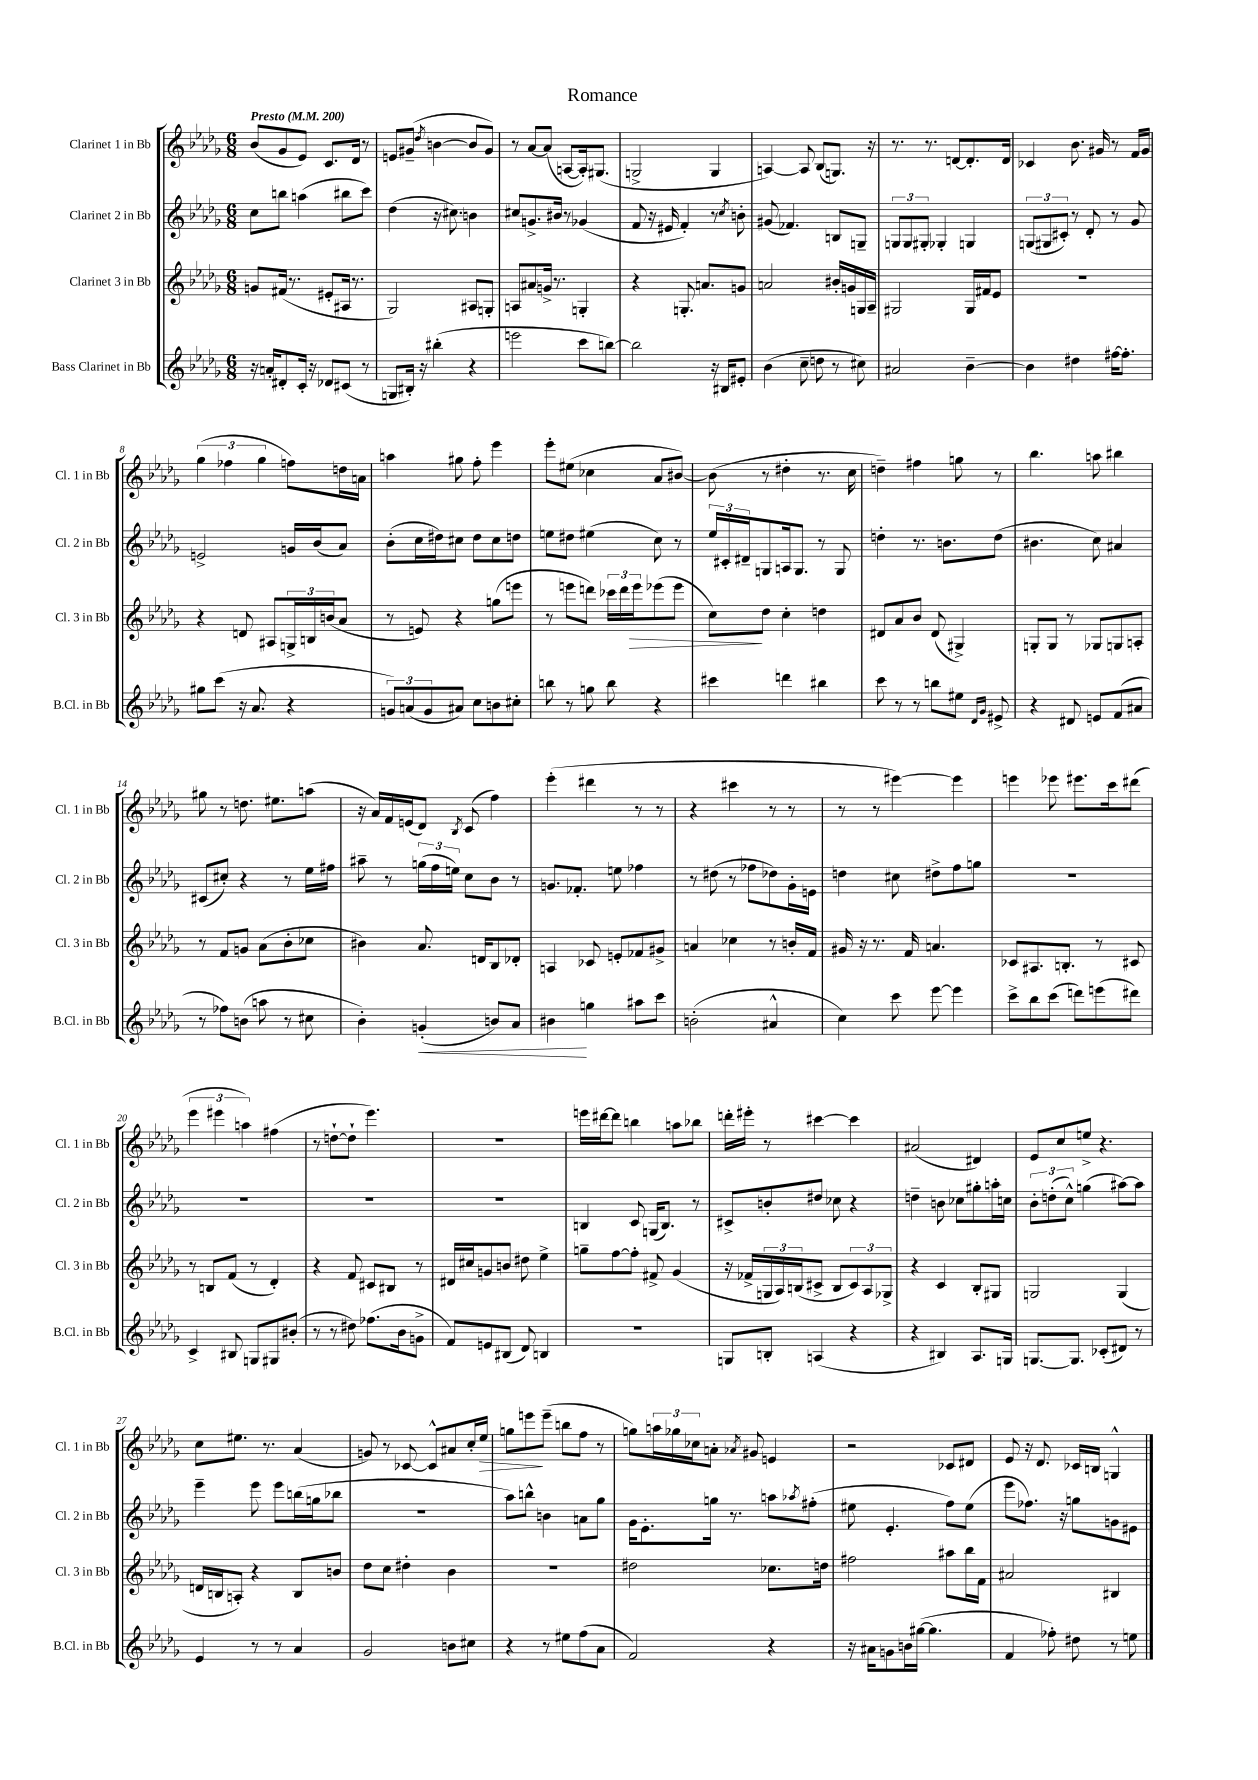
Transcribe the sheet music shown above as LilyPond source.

\header { title = "Romance" }
<<
\new StaffGroup <<
\new Staff = "s0" \with { instrumentName = "Clarinet 1 in Bb" shortInstrumentName = "Cl. 1 in Bb" } {
    \clef treble \key des \major \numericTimeSignature \time 6/8 \tempo "Presto" 4 = 200
    bes'8( ges'8 ees'8) c'8. des'16 r8 |
    e'8 gis'8--( \acciaccatura { des''8 } b'4~ b'8 gis'8) |
    r8 aes'8~ aes'8( a8~ a16-.) gis8.( |
    g2-> g4 |
    a4~) a8 bes8( g8.) r16 |
    r8. r8. d'8~ d'8.-. d'16 |
    ces'4 bes'8. gis'16 r8 f'16 gis'16 |
    \tuplet 3/2 { ges''4( fes''4 ges''4 } f''8) d''16 a'16 |
    a''4 gis''8 f''8-. ees'''4 |
    ees'''8-. eis''8( ces''4 aes'8 bis'8~) |
    bis'8( r8 dis''4-. r8. c''16 |
    d''4--) fis''4 g''8 r8 |
    bes''4. a''8 bis''4 |
    gis''8 r8 d''8. eis''8. a''8( |
    r16 aes'16) f'16 e'16( des'8) \acciaccatura { bes8 } c'8( f''4) |
    ees'''4-.( dis'''4 r8 r8 |
    r4 cis'''4 r8 r8 |
    r8 r8 eis'''4~) eis'''4 |
    e'''4 ees'''8 eis'''8. c'''16 dis'''8( |
    \tuplet 3/2 { ees'''4 eis'''4 a''4) } fis''4( |
    r8 d''8~-! d''8-! ees'''4.) |
    R2. |
    e'''16 dis'''16~ dis'''8 b''4 a''8 bes''8 |
    d'''16-. eis'''16-. r8 cis'''4~ cis'''4 |
    ais'2( dis'4) |
    ees'8 c''8 e''8-> r4. |
    c''8 eis''8. r8. aes'4( |
    g'8) r8 ces'8~ ces'8-^ ais'8 c''16-. ees''16\> |
    g''8 e'''8\! e'''8--( b''8 f''8 r8 |
    g''8) \tuplet 3/2 { a''16 ges''16 ces''16 } a'8-. \acciaccatura { aes'8 } gis'8 e'4 |
    r2 ces'8 dis'8 |
    ees'8 r16 des'8. ces'16 b16 g4-^ \bar "|." |
}
\new Staff = "s1" \with { instrumentName = "Clarinet 2 in Bb" shortInstrumentName = "Cl. 2 in Bb" } {
    \clef treble \key des \major \numericTimeSignature \time 6/8
    c''8 b''8 a''4( bis''8 c'''8) |
    des''4( r16 cis''8.) b'4 |
    cis''8 g'8.-> bis'16 r8 ges'4( |
    f'8 r16 eis'16 f'4-.) r8 \acciaccatura { c''8 } b'8-. |
    gis'8( fes'4.) b8 g8-- |
    \tuplet 3/2 { g8 g8 gis8-. } ges4-. g4 |
    \tuplet 3/2 { g8( gis8 cis'8-.) } r8 des'8-. r8 ges'8 |
    e'2-> g'16 bes'16( aes'8) |
    bes'8-.( c''16 dis''16) cis''8 dis''8 cis''8 d''8 |
    e''8 dis''8 eis''4( c''8) r8 |
    \tuplet 3/2 { ees''16 cis'16-. dis'16-- } g8 a16 g8. r8 g8 |
    d''4-. r8. b'8. d''8( |
    bis'4. c''8) ais'4 |
    cis'8( cis''8-.) r4 r8 ees''16 fis''16 |
    ais''8-- r8 \tuplet 3/2 { g''16( f''16 e''16) } c''8 bes'8 r8 |
    g'8. fes'8.-. e''8 fes''4 |
    r8 dis''8( r8 fes''8 des''8) ges'16-. e'16 |
    d''4 cis''8 dis''8-> f''8 g''8 |
    R2. |
    R2. |
    R2. |
    R2. |
    b4 c'8 g16( b8.) r8 |
    cis'8-> b'8-. dis''8 ces''8 r4 |
    d''4-- b'8 ces''8 gis''8-. a''16-. c''16 |
    \tuplet 3/2 { bes'8-. d''8-.( c''8-^) } g''4( ais''8~) ais''8 |
    ees'''4-- ees'''8 ees'''8 b''16( g''16 bes''8 |
    R2. |
    aes''8) b''8-^ b'4 a'8 ges''8 |
    ges'16 ees'8.-. g''16 r8. a''8 \acciaccatura { aes''8 } fis''8-.( |
    eis''8 ees'4.-. f''8) eis''8( |
    ees'''8 fes''8.) r16 g''8 g'8 eis'8 \bar "|." |
}
\new Staff = "s2" \with { instrumentName = "Clarinet 3 in Bb" shortInstrumentName = "Cl. 3 in Bb" } {
    \clef treble \key des \major \numericTimeSignature \time 6/8
    g'8 fis'16( r8. eis'8-. ais16 r8. |
    ges2) ais8 g8-. |
    a8 ais'8 g'16-> r8. g4-. |
    r4 g8.-. a'8. g'8 |
    a'2 bis'16-. g'16 g16 aes16-- |
    gis2 gis16 fis'16 ees'8 |
    R2. |
    r4 d'8 ais8 \tuplet 3/2 { g16-> b16 b'16( } aes'8 |
    r8 e'8) r4 g''8( e'''8 |
    r8 e'''8 d'''8) \tuplet 3/2 { ces'''16 d'''16 e'''16\> } ees'''8( ees'''8 |
    c''8\!) des''8 c''4-. d''4 |
    dis'8 aes'8 bes'8 dis'8( gis4->) |
    g8-. g8 r8 ges8 g8 a8-. |
    r8 f'8 g'8 aes'8( bes'8-. ces''8 |
    bis'4) aes'8. d'16 bes8 des'8-. |
    a4 ces'8 e'8-. fes'8 gis'8-> |
    a'4 ces''4 r8 b'16-. f'16 |
    gis'16 r16 r8. f'16 a'4. |
    ces'8 ais8. b8.-. r8 cis'8 |
    r8 b8 f'8( r8 des'4-.) |
    r4 f'8 cis'8 bis8 r8 |
    dis'16 cis''16 g'8 b'8 dis''8 ees''4-> |
    g''8-- f''8~ f''8-. fis'8-> ges'4( |
    r16 fes'16-> \tuplet 3/2 { g16 aes16) b16( } cis'8-> b8 \tuplet 3/2 { cis'8) aes8 ges8-> } |
    r4 c'4 bes8-. gis8 |
    g2 g4( |
    d'16 b16 a8-.) r4 b8 b'8 |
    des''8 c''8 dis''4-. bes'4 |
    R2. |
    dis''2 ces''8. d''16 |
    fis''2 ais''8 bes''16 f'16 |
    ais'2 bis4 \bar "|." |
}
\new Staff = "s3" \with { instrumentName = "Bass Clarinet in Bb" shortInstrumentName = "B.Cl. in Bb" } {
    \clef treble \key des \major \numericTimeSignature \time 6/8
    r16 a'16-. dis'8-. c'16-. r16 des'8 cis'8( r8 |
    g8 bis16-.) r16 bis''4-.( r4 |
    e'''2 c'''8 b''8~) |
    b''2 r16 bis16 eis'8-. |
    bes'4( c''8-- d''8 r8 cis''8) |
    ais'2 bes'4~-- |
    bes'4 dis''4 fis''16~ fis''8.-. |
    gis''8 c'''8( r16 aes'8. r4 |
    \tuplet 3/2 { g'8) a'8( g'8 } ais'8) c''8 b'8 cis''8-. |
    b''8 r8 g''8 b''8 r4 |
    cis'''4 d'''4 bis''4 |
    c'''8 r8 r8 b''8 eis''8 \grace { des'16 ges'16 } eis'8-> |
    r4 dis'8 e'8 f'8( ais'8 |
    r8 fes''8) b'8( a''8 r8 cis''8 |
    bes'4-.) g'4-.\<( b'8) aes'8 |
    bis'4\! g''4 ais''8 c'''8 |
    b'2-.( ais'4-^ |
    c''4) c'''8 ees'''8~ ees'''4 |
    c'''8-> bes''8 c'''8( d'''8) e'''8( dis'''8) |
    c'4-> bis8 g8 gis8 bis'8-.( |
    r8 r8 dis''8) fes''8.( bes'16 g'8-> |
    f'8) e'8 bis8( des'8) b4 |
    R2. |
    g8 b8-. a4( r4 |
    r4 bis4) aes8. g16 |
    g8.~ g8. ces'8-.( dis'8) r8 |
    ees'4 r8 r8 aes'4 |
    ges'2 b'8 cis''8 |
    r4 r8 eis''8 f''8( aes'8 |
    f'2) r4 |
    r16 ais'16 g'8 b'16 gis''16~( gis''4. |
    f'4 fes''8-.) dis''8 r8 e''8 \bar "|." |
}
>>
>>
